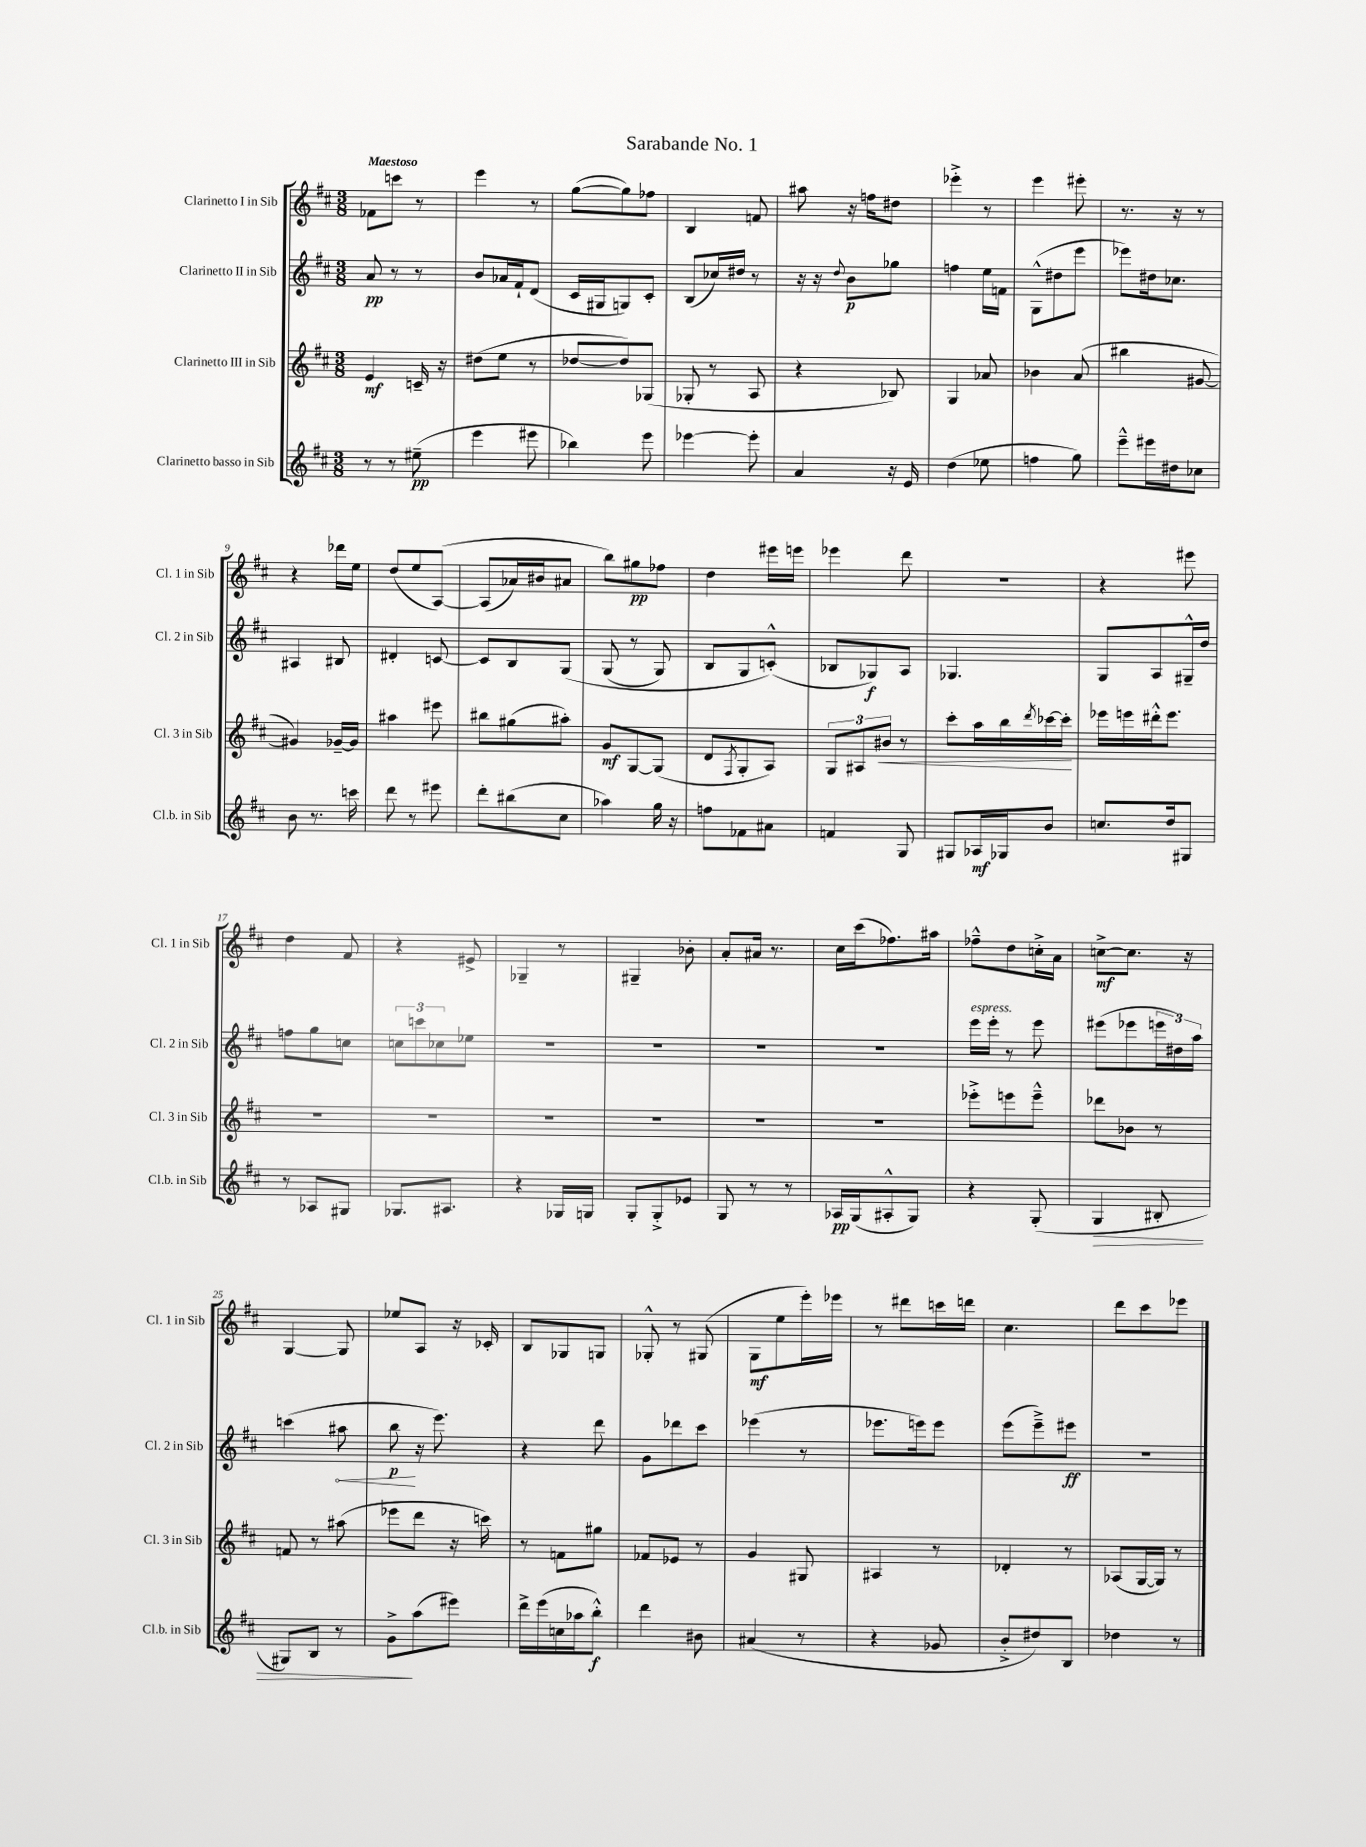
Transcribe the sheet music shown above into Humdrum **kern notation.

**kern	**dynam	**kern	**dynam	**kern	**dynam	**kern	**dynam
*part4	*part4	*part3	*part3	*part2	*part2	*part1	*part1
*staff4	*staff4	*staff3	*staff3	*staff2	*staff2	*staff1	*staff1
*I"Clarinetto basso in Sib	*	*I"Clarinetto III in Sib	*	*I"Clarinetto II in Sib	*	*I"Clarinetto I in Sib	*
*I'Cl.b. in Sib	*	*I'Cl. 3 in Sib	*	*I'Cl. 2 in Sib	*	*I'Cl. 1 in Sib	*
*clefG2	*	*clefG2	*	*clefG2	*	*clefG2	*
*k[f#c#]	*	*k[f#c#]	*	*k[f#c#]	*	*k[f#c#]	*
*M3/8	*	*M3/8	*	*M3/8	*	*M3/8	*
=1	=1	=1	=1	=1	=1	=1	=1
!	!	!	!	!	!	!LO:TX:a:B:t=Maestoso	!
8r	.	4e/	mf	8a/	pp	8f-X\L	.
8r	.	.	.	8r	.	8cccn\J	.
(8ee#X~\	pp	16cn~/	.	8r	.	8r	.
.	.	16r	.	.	.	.	.
=2	=2	=2	=2	=2	=2	=2	=2
4eee\	.	(8dd#X\L	.	8b/L	.	4eee\	.
.	.	8ee\J	.	16a-X/L	.	.	.
.	.	.	.	16f#`/J	.	.	.
8eee#X\	.	8r	.	(8d/J	.	8r	.
=3	=3	=3	=3	=3	=3	=3	=3
4bb-X\)	.	[8dd-X/L	.	16c#/LL	.	([8gg\L	.
.	.	.	.	16G#X/J	.	.	.
.	.	8dd-/])	.	8Gn/)	.	8gg\])	.
8eee\	.	(8G-X/J	.	8c#'/J	.	8ff-X\J	.
=4	=4	=4	=4	=4	=4	=4	=4
[4eee-X\	.	8G-X'/	.	(8B/L	.	4B/	.
.	.	8r	.	16cc-X/L)	.	.	.
.	.	.	.	16dd#X/JJ	.	.	.
8eee-'\]	.	8A/	.	8r	.	8fn/	.
=5	=5	=5	=5	=5	=5	=5	=5
4a/	.	4r	.	16r	.	8aa#X\	.
.	.	.	.	16r	.	.	.
.	.	.	.	8qqdd/	.	.	.
.	.	.	.	8b\L	p	16r	.
.	.	.	.	.	.	16ffn\KL	.
16r	.	8B-X/)	.	8gg-X\J	.	8dd#X\J	.
16e/	.	.	.	.	.	.	.
=6	=6	=6	=6	=6	=6	=6	=6
(4dd\	.	4G/	.	4ffn\	.	4eee-X'^\	.
8ee-X\	.	8a-X/	.	16ee\LL	.	8r	.
.	.	.	.	16fn\JJ	.	.	.
=7	=7	=7	=7	=7	=7	=7	=7
4ffn\	.	4b-X\	.	(8G^^\L	.	4eee\	.
.	.	.	.	8dd#X\	.	.	.
8gg\)	.	(8a/	.	8eee\J	.	8eee#X'\	.
=8	=8	=8	=8	=8	=8	=8	=8
8eee~^^\L	.	4bb#X\	.	8eee-X\L)	.	8.r	.
16eee#X\L	.	.	.	16dd#X\k	.	.	.
16dd#X\J	.	.	.	8.cc-X\J	.	16r	.
8cc-X\J	.	[8g#X/	.	.	.	8r	.
!!LO:LB:g=z
=9	=9	=9	=9	=9	=9	=9	=9
8b\	.	4g#X/])	.	4A#X/	.	4r	.
8.r	.	.	.	.	.	.	.
.	.	[16g-X~/LL	.	8B#X/	.	16ddd-X\LL	.
16cccn\	.	16g-/JJ]	.	.	.	16ee\JJ	.
=10	=10	=10	=10	=10	=10	=10	=10
8ddd\	.	4aa#X\	.	4d#X'/	.	(8dd/L	.
8r	.	.	.	.	.	8ee/	.
8eee#X\	.	8eee#X\	.	[8cn/	.	([8A/J)	.
=11	=11	=11	=11	=11	=11	=11	=11
8ddd'\L	.	8bb#X\L	.	8c/L]	.	(8A/L]	.
(8bb#X\	.	(8gg#X\	.	8B/	.	16a-X/L)	.
.	.	.	.	.	.	16b#X/J	.
8cc#\J	.	8aa#X'\J)	.	(8G/J	.	8a#X/J	.
=12	=12	=12	=12	=12	=12	=12	=12
4aa-X\)	.	8g/L	mf	(8G/	.	8bb\L)	.
.	.	[8G/	.	8r	.	8gg#X\	pp
16gg\	.	(8G/J]	.	8G/)	.	8ff-X\J	.
16r	.	.	.	.	.	.	.
=13	=13	=13	=13	=13	=13	=13	=13
8ffn\L	.	8d/L	.	8B/L	.	4dd\	.
.	.	8qF#/	.	.	.	.	.
8f-X\	.	8G'/	.	8G/	.	.	.
8a#X\J	.	8A/J)	.	(8cn'^^/J)	.	16eee#X\LL	.
.	.	.	.	.	.	16eeen\JJ	.
=14	=14	=14	=14	=14	=14	=14	=14
4fn/	.	12G/L	.	8B-X/L	.	4eee-X\	.
.	.	12A#X/	.	.	.	.	.
.	.	.	.	8G-X/)	f	.	.
!	!	!	!LO:HP:b	!	!	!	!
.	.	12b#X/J	<	.	.	.	.
8G/	.	8r	.	8A/J	.	8ddd\	.
=15	=15	=15	=15	=15	=15	=15	=15
8G#X/L	.	8ccc#'\L	.	4.G-X/	.	4.r	.
16A-X/L	mf	16aa\L	.	.	.	.	.
16G-X/J	.	16bb\	.	.	.	.	.
.	.	8qddd/	.	.	.	.	.
8b/J	.	[16ccc-X\	.	.	.	.	.
.	.	16ccc-'\JJ]	.	.	.	.	.
.	.	.	[	.	.	.	.
=16	=16	=16	=16	=16	=16	=16	=16
8.ccn/L	.	16eee-X\LL	.	8G/L	.	4r	.
.	.	16eeen\	.	.	.	.	.
.	.	16ddd#X'^^\J	.	8A/	.	.	.
16dd/k	.	8.eee\J	.	.	.	.	.
8G#X/J	.	.	.	16G#X~^^/L	.	8eee#X\	.
.	.	.	.	16dd/JJ	.	.	.
!!LO:LB:g=z
=17	=17	=17	=17	=17	=17	=17	=17
8r	.	4.r	.	8ffn\L	.	4dd\	.
8A-X/L	.	.	.	8gg\	.	.	.
8G#X/J	.	.	.	8ccn\J	.	8f#/	.
=18	=18	=18	=18	=18	=18	=18	=18
8.G-X/L	.	4.r	.	12ccn\L	.	4r	.
.	.	.	.	12cccn\	.	.	.
.	.	.	.	12cc-X\	.	.	.
8.A#X/J	.	.	.	.	.	.	.
.	.	.	.	8ee-X\J	.	8e#X^/	.
=19	=19	=19	=19	=19	=19	=19	=19
4r	.	4.r	.	4.r	.	4G-X~/	.
16G-X/LL	.	.	.	.	.	8r	.
16Gn/JJ	.	.	.	.	.	.	.
=20	=20	=20	=20	=20	=20	=20	=20
8G'/L	.	4.r	.	4.r	.	4G#X~/	.
8G'^/	.	.	.	.	.	.	.
8e-X/J	.	.	.	.	.	8b-X'\	.
=21	=21	=21	=21	=21	=21	=21	=21
8G/	.	4.r	.	4.r	.	8a'/L	.
8r	.	.	.	.	.	16a#X/Jk	.
.	.	.	.	.	.	8.r	.
8r	.	.	.	.	.	.	.
=22	=22	=22	=22	=22	=22	=22	=22
16A-X/LL	pp	4.r	.	4.r	.	16cc#\LL	.
(16G/J	.	.	.	.	.	(16ccc#\J	.
8A#X'^^/	.	.	.	.	.	8.ff-X\)	.
8G/J)	.	.	.	.	.	.	.
.	.	.	.	.	.	16aa#X\Jk	.
=23	=23	=23	=23	=23	=23	=23	=23
!	!	!	!	!LO:TX:a:i:t=espress.	!	!	!
4r	.	8eee-X'^\L	.	16eee\LL	.	8ff-X~^^\L	.
.	.	.	.	16eee'\JJ	.	.	.
.	.	8eeen\	.	8r	.	8dd\	.
(8G'/	.	8eee~^^\J	.	8eee\	.	16ccn'^\L	.
.	.	.	.	.	.	16a\JJ	.
=24	=24	=24	=24	=24	=24	=24	=24
!	!LO:HP:b	!	!	!	!	!	!
4G/	>	8ddd-X\L	.	(8eee#X\L	.	[8ccn^\L	mf
.	.	8b-X\J	.	8eee-X\	.	8.cc\J]	.
8B#X'/	.	8r	.	24eeen\L	.	.	.
.	.	.	.	24dd#X\)	.	.	.
.	.	.	.	.	.	16r	.
.	.	.	.	24aa\JJ	.	.	.
!!LO:LB:g=z
=25	=25	=25	=25	=25	=25	=25	=25
8G#X/L)	.	8fn/	.	(4cccn\	.	[4G/	.
8B/J	.	8r	.	.	.	.	.
!	!	!	!	!	!LO:HP:b	!	!
8r	.	(8aa#X\	.	8aa#X\	<	8G/]	.
=26	=26	=26	=26	=26	=26	=26	=26
8g^\L	.	8eee-X\L	.	8bb\	p	8ee-X/L	.
(8aa\	]	8ddd\J	.	16r	[	8A/J	.
.	.	.	.	8.eee\)	.	.	.
8eee#X\J)	.	16r	.	.	.	16r	.
.	.	16cccn\)	.	.	.	16c-X'/	.
=27	=27	=27	=27	=27	=27	=27	=27
16ddd^\LL	.	8r	.	4r	.	8B/L	.
(16eee\	.	.	.	.	.	.	.
16ccn\	.	8fn\L	.	.	.	8G-X/	.
16aa-X\J	.	.	.	.	.	.	.
8bb'^^\J)	f	8gg#X\J	.	8ddd\	.	8Gn/J	.
=28	=28	=28	=28	=28	=28	=28	=28
4ddd\	.	8f-X/L	.	8g\L	.	8G-X'^^/	.
.	.	8e-X/J	.	8ddd-X\	.	8r	.
8b#X\	.	8r	.	8ccc#\J	.	(8G#X/	.
=29	=29	=29	=29	=29	=29	=29	=29
(4a#X/	.	4g/	.	(4eee-X\	.	8G\L	mf
.	.	.	.	.	.	8ee\	.
8r	.	8G#X/	.	8r	.	16eee'\L)	.
.	.	.	.	.	.	16eee-X\JJ	.
=30	=30	=30	=30	=30	=30	=30	=30
4r	.	4A#X/	.	8.eee-X\L	.	8r	.
.	.	.	.	.	.	8ddd#X\L	.
.	.	.	.	16eeen\k)	.	.	.
8g-X/	.	8r	.	8eee\J	.	16cccn\L	.
.	.	.	.	.	.	16dddn\JJ	.
=31	=31	=31	=31	=31	=31	=31	=31
8b'^/L	.	4d-X'/	.	(8eee\L	.	4.cc#\	.
8dd#X/)	.	.	.	8eee~^\)	.	.	.
8B/J	.	8r	.	8eee#X\J	ff	.	.
=32	=32	=32	=32	=32	=32	=32	=32
4dd-X\	.	(8A-X/L	.	4.r	.	8ddd\L	.
.	.	[16G/L	.	.	.	8ccc#\	.
.	.	16G/JJ])	.	.	.	.	.
8r	.	8r	.	.	.	8eee-X\J	.
==	==	==	==	==	==	==	==
*-	*-	*-	*-	*-	*-	*-	*-
